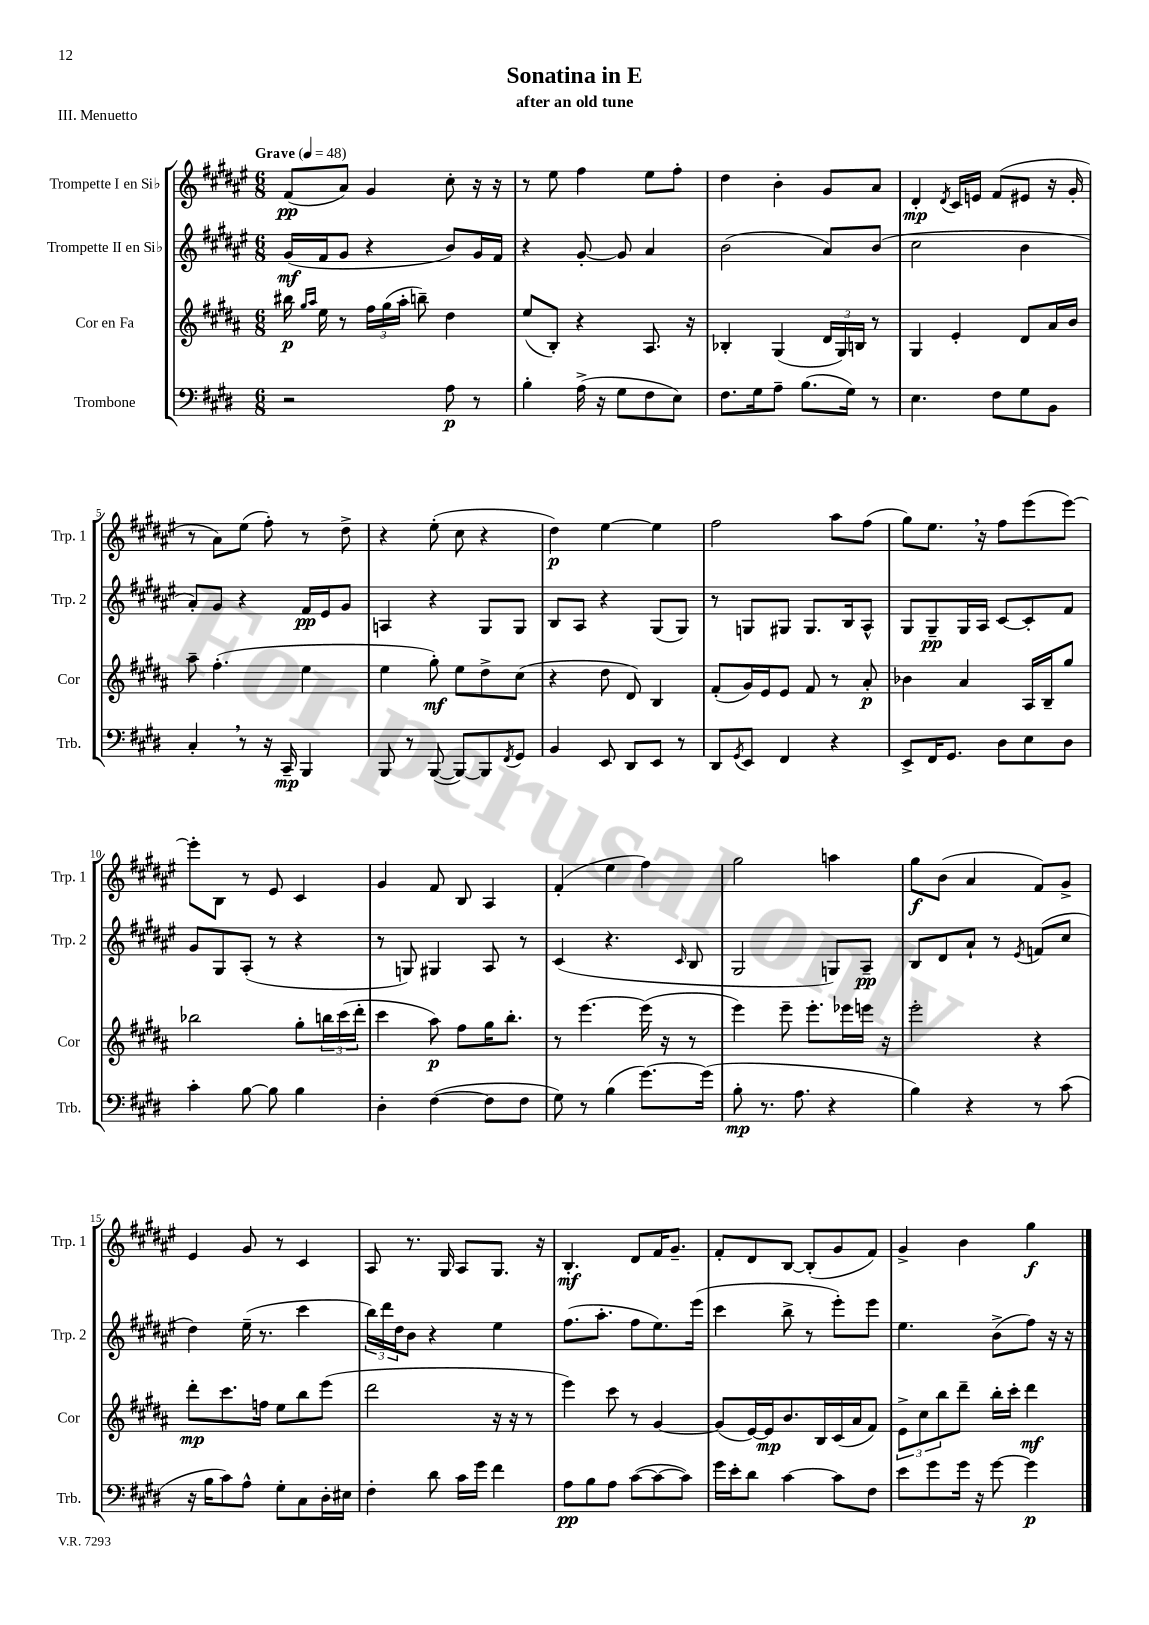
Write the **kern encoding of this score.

**kern	**kern	**kern	**kern
*staff4	*staff3	*staff2	*staff1
*clefF4	*clefG2	*clefG2	*clefG2
*k[f#c#g#d#]	*k[f#c#g#d#a#]	*k[f#c#g#d#a#e#]	*k[f#c#g#d#a#e#]
*M6/8	*M6/8	*M6/8	*M6/8
*MM48	*MM48	*MM48	*MM48
2r	16bb#	(16g#	(8f#
.	16qqgg#	.	.
.	16qqaa#	.	.
.	16ee	16f#	.
.	8r	8g#	8a#)
.	24ff#	4r	4g#
.	(24gg#	.	.
.	24aa#'	.	.
.	8bb~)	.	.
8A	4dd#	8b)	8cc#'
8r	.	16g#	16r
.	.	16f#	16r
=	=	=	=
4B'	(8ee	4r	8r
.	8B')	.	8ee#
(16A^	4r	[8g#'	4ff#
16r	.	.	.
8G#	.	8g#]	.
8F#	8.A#	4a#	8ee#
8E)	.	.	8ff#'
.	16r	.	.
=	=	=	=
8.F#	4B-'	(2b	4dd#
16G#	.	.	.
8A~	(4G#	.	4b'
(8.B	.	.	.
.	24d#	8a#)	8g#
.	24G#)	.	.
16G#)	.	.	.
.	24B	.	.
8r	8r	(8b	8a#
=	=	=	=
4.E	4G#	2cc#	4d#'
.	.	.	8qd#
.	4e'	.	16c#
.	.	.	16e
8F#	.	.	(8f#
8G#	8d#	4b	8e#
8BB	16a#	.	16r
.	16b	.	16g#'
=	=	=	=
4C#'	8aa#~	8a#')	8r
.	(4.ff#'	8g#	8a#)
8r	.	4r	(8ee#
16r	.	.	8ff#')
16CC#~	.	.	.
4BBB	4ee	16f#	8r
.	.	16e#	.
.	.	8g#	8dd#^
=	=	=	=
8BBB	4ee	4A	4r
8r	.	.	.
([8BBB	8gg#')	4r	(8ee#'
8BBB_)	8ee	.	8cc#
8BBB]	8dd#^	8G#	4r
8qFF#	.	.	.
8GG#	(8cc#	8G#	.
=	=	=	=
4BB	4r	8B	4dd#)
.	.	8A#	.
8EE	8dd#	4r	[4ee#
8DD#	8d#)	.	.
8EE	4B	(8G#	4ee#]
8r	.	8G#)	.
=	=	=	=
8DD#	(8f#'	8r	2ff#
8qGG#	.	.	.
8EE	16g#)	8G	.
.	16e	.	.
4FF#	8e	8G#	.
.	8f#	8.G#	.
4r	8r	.	8aa#
.	.	16B	.
.	8a#'	8A#^^	(8ff#
=	=	=	=
8EE^	4b-	8G#	8gg#)
16FF#	.	8G#~	8.ee#
8.GG#	.	.	.
.	4a#	16G#	.
.	.	16A#	16r
8D#	.	[8c#	8ff#
8E	16A#	8c#']	(8eee#
.	16B~	.	.
8D#	8gg#	8f#	[8eee#)
=	=	=	=
4c#'	2bb-	8g#	8eee#']
.	.	8G#	8B
[8B	.	(8A#'	8r
8B]	.	8r	8e#
4B	8gg#'	4r	4c#
.	24bb	.	.
.	(24ccc#	.	.
.	24ddd#'	.	.
=	=	=	=
4D#'	4ccc#	8r	4g#
.	.	8G)	.
([4F#	8aa#)	4G#	8f#
.	8ff#	.	8B
8F#]	16gg#	8A#	4A#
.	8.bb'	.	.
8F#	.	8r	.
=	=	=	=
8G#)	8r	(4c#	(4f#'
8r	[4.eee	.	.
(4B	.	4.r	4ee#
[8.g#)	(16eee]	.	4ff#)
.	16r	.	.
.	.	16qqc#	.
.	8r	8B	.
(16g#]	.	.	.
=	=	=	=
8B'	4eee)	2G#	2gg#
8.r	.	.	.
.	8eee~	.	.
8.A	.	.	.
.	8.eee'	.	.
4r	.	8G)	4aa
.	16eee-	.	.
.	16eee	8A#~	.
.	16r	.	.
=	=	=	=
4B)	2eee'	8B	8gg#
.	.	8d#	(8b
4r	.	8a#`	4a#
.	.	8r	.
.	.	8qe#	.
8r	4r	(8f	8f#)
(8c#	.	8cc#	8g#^
=	=	=	=
16r	8ddd#'	4dd#)	4e#
16B	.	.	.
8c#)	8.ccc#	.	.
8A^^	.	(16ee#~	8g#
.	16ff	8.r	.
8G#'	8ee	.	8r
8C#	8bb	4ccc#	4c#
16D#'	(8eee	.	.
16E#	.	.	.
=	=	=	=
4F#'	2ddd#	24bb)	8A#
.	.	24ddd#	.
.	.	24dd#	.
.	.	8b	8.r
8d#	.	4r	.
.	.	.	16G#
16c#	.	.	8A#
16g#	.	.	.
4f#	16r	4ee#	8.G#
.	16r	.	.
.	8r	.	.
.	.	.	16r
=	=	=	=
8A	4eee)	(8.ff#	4.B'
8B	.	.	.
.	.	8.aa#'	.
8A	8ccc#	.	.
([8c#	8r	8ff#	8d#
8c#_	[4g#	8.ee#)	16f#
.	.	.	8.g#~
8c#])	.	.	.
.	.	(16eee#	.
=	=	=	=
16g#	(8g#]	4ccc#	8f#'
16e'	.	.	.
8d#	[16e)	.	8d#
.	16e]	.	.
[4c#	8.b	8bb^	[8B
.	.	8r	(8B']
.	16B	.	.
8c#]	(16c#	8eee#')	8g#
.	16a#	.	.
8F#	8f#)	8eee#	8f#)
=	=	=	=
8e	12e^	4.ee#	4g#^
.	12cc#	.	.
8g#	.	.	.
.	12bb	.	.
16g#	8ddd#~	.	4b
16r	.	.	.
[8g#	16bb'	(8b^	.
.	16ccc#'	.	.
4g#]	4ddd#	8ff#)	4gg#
.	.	16r	.
.	.	16r	.
==	==	==	==
*-	*-	*-	*-
